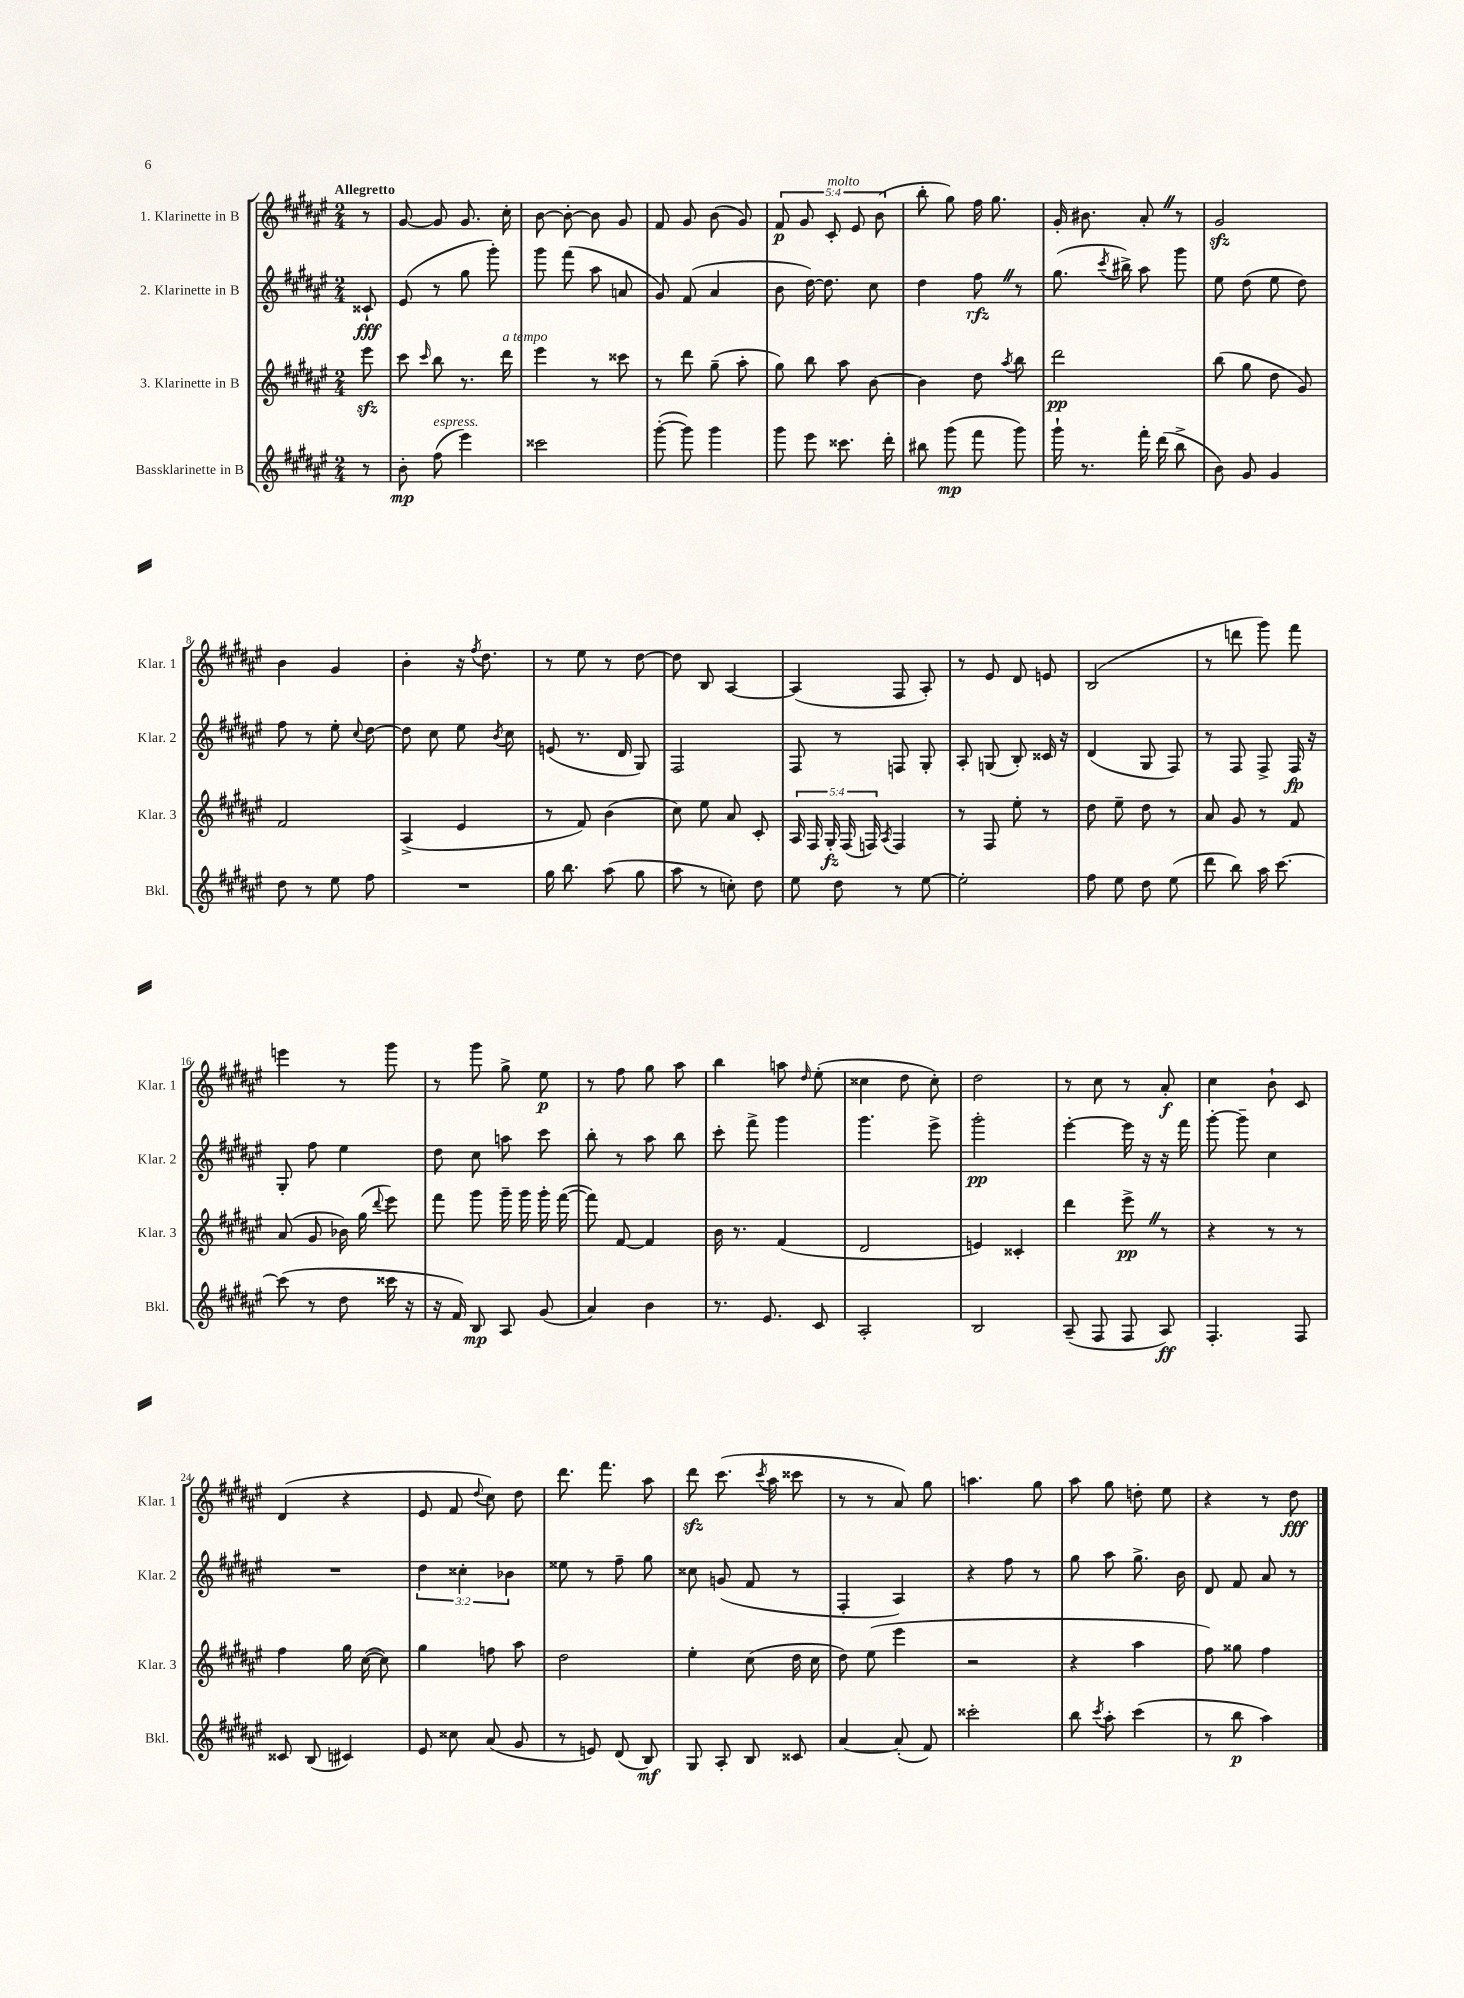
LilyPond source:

<<
\new StaffGroup <<
\new Staff = "s0" \with { instrumentName = "1. Klarinette in B" shortInstrumentName = "Klar. 1" } {
    \clef treble \key fis \major \numericTimeSignature \time 2/4 \override Staff.TupletNumber.text = #tuplet-number::calc-fraction-text \partial 8 \tempo "Allegretto"
    \autoBeamOff r8 |
    gis'8~ gis'8 gis'8. cis''16-. |
    b'8~ b'8~-. b'8 gis'8 |
    fis'8 gis'8 b'8( gis'8) |
    \tuplet 5/4 { fis'8\p gis'8 cis'8-.^\markup { \italic "molto" } eis'8 b'8( } |
    b''8-. gis''8) fis''16 gis''8. |
    gis'16-. bis'8. ais'8-. \once \override BreathingSign.text = \markup { \musicglyph "scripts.caesura.straight" } \breathe r8 |
    gis'2\sfz |
    b'4 gis'4 |
    b'4-. r16 \acciaccatura { fis''8 } dis''8. |
    r8 eis''8 r8 dis''8~ |
    dis''8 b8 ais4~ |
    ais4( fis8 ais8-.) |
    r8 eis'8 dis'8 e'8 |
    b2( |
    r8 d'''8 gis'''8) fis'''8 |
    e'''4 r8 gis'''8 |
    r8 gis'''8 gis''8-> eis''8\p |
    r8 fis''8 gis''8 ais''8 |
    b''4 a''8 \grace { dis''16 } eis''8-.( |
    cisis''4 dis''8 cisis''8-.) |
    dis''2 |
    r8 cis''8 r8 ais'8-.\f |
    cis''4 b'8-! cis'8 |
    dis'4( r4 |
    eis'8 fis'8 \appoggiatura { dis''8 } cis''8) dis''8 |
    dis'''8. fis'''8. ais''8 |
    dis'''8\sfz cis'''8.( \acciaccatura { cis'''8 } ais''16 cisis'''8 |
    r8 r8 ais'8) gis''8 |
    a''4. gis''8 |
    ais''8 gis''8 d''8-. eis''8 |
    r4 r8 dis''8\fff \bar "|." |
}
\new Staff = "s1" \with { instrumentName = "2. Klarinette in B" shortInstrumentName = "Klar. 2" } {
    \clef treble \key fis \major \numericTimeSignature \time 2/4 \override Staff.TupletNumber.text = #tuplet-number::calc-fraction-text \partial 8
    \autoBeamOff cisis'8-!\fff |
    eis'8( r8 gis''8 gis'''8-.) |
    gis'''8 fis'''8( ais''8 a'8 |
    gis'8) fis'8( ais'4 |
    b'8 dis''16~) dis''8. cis''8 |
    dis''4 fis''8\rfz \once \override BreathingSign.text = \markup { \musicglyph "scripts.caesura.straight" } \breathe r8 |
    gis''8.( \acciaccatura { cis'''8 } bis''16->) ais''8 gis'''8 |
    eis''8 dis''8( eis''8 dis''8) |
    fis''8 r8 eis''8-. \appoggiatura { cis''8 } dis''8~ |
    dis''8 cis''8 eis''8 \acciaccatura { b'8 } cis''8 |
    e'8( r8. dis'16 gis8) |
    fis2 |
    fis8 r8 f8 gis8-. |
    ais8-. g8( b8-.) cisis'16 r16 |
    dis'4( gis8 fis8) |
    r8 fis8 fis8-> fis16\fp r16 |
    gis8-. fis''8 eis''4 |
    dis''8 cis''8 a''8 cis'''8 |
    b''8-. r8 ais''8 b''8 |
    cis'''8-. fis'''8-> gis'''4 |
    gis'''4. eis'''8-> |
    gis'''2-.\pp |
    eis'''4~-. eis'''16 r16 r16 fis'''16 |
    gis'''8~-. gis'''8-- cis''4 |
    R2 |
    \tuplet 3/2 { dis''4 cisis''4-. bes'4 } |
    eisis''8 r8 fis''8-- gis''8 |
    cisis''8 g'8( fis'8 r8 |
    fis4-. ais4) |
    r4 fis''8 r8 |
    gis''8 ais''8 gis''8.-> b'16 |
    dis'8 fis'8 ais'8 r8 \bar "|." |
}
\new Staff = "s2" \with { instrumentName = "3. Klarinette in B" shortInstrumentName = "Klar. 3" } {
    \clef treble \key fis \major \numericTimeSignature \time 2/4 \override Staff.TupletNumber.text = #tuplet-number::calc-fraction-text \partial 8
    \autoBeamOff eis'''8\sfz |
    cis'''8 \grace { cis'''16 } b''8 r8. dis'''16^\markup { \italic "a tempo" } |
    eis'''4 r8 cisis'''8 |
    r8 dis'''8 gis''8--( ais''8-. |
    gis''8) b''8 ais''8 b'8~ |
    b'4 dis''8 \acciaccatura { ais''8 } b''8 |
    dis'''2\pp |
    b''8( gis''8 dis''8 gis'8) |
    fis'2 |
    ais4->( eis'4 |
    r8 fis'8) b'4( |
    cis''8) eis''8 ais'8 cis'8-. |
    \tuplet 5/4 { ais16 fis16 gis16-.\fz fis16( f16) } \acciaccatura { ais8 } f4 |
    r8 fis8 eis''8-. r8 |
    dis''8 eis''8-- dis''8 r8 |
    ais'8 gis'8 r8 fis'8 |
    ais'8( gis'8 bes'16) gis''16( \appoggiatura { dis'''8 } eis'''8) |
    fis'''8 gis'''8 gis'''16-- gis'''16 gis'''16-. fis'''16~( |
    fis'''8) fis'8~ fis'4 |
    b'16 r8. fis'4( |
    dis'2 |
    e'4) cisis'4-. |
    dis'''4 eis'''8->\pp \once \override BreathingSign.text = \markup { \musicglyph "scripts.caesura.straight" } \breathe r8 |
    r4 r8 r8 |
    fis''4 gis''16 cis''16~( cis''8) |
    gis''4 f''8 ais''8 |
    dis''2 |
    eis''4-. cis''8( dis''16 cis''16 |
    dis''8) eis''8( eis'''4 |
    r2 |
    r4 ais''4 |
    fis''8) gisis''8 fis''4 \bar "|." |
}
\new Staff = "s3" \with { instrumentName = "Bassklarinette in B" shortInstrumentName = "Bkl." } {
    \clef treble \key fis \major \numericTimeSignature \time 2/4 \partial 8
    \autoBeamOff r8 |
    b'8-.\mp fis''8^\markup { \italic "espress." }( eis'''4) |
    cisis'''2 |
    gis'''8~-.( gis'''8) gis'''4 |
    gis'''8 eis'''8 cisis'''8. dis'''16-. |
    bis''8 gis'''8\mp( fis'''8 gis'''8) |
    gis'''16-! r8. fis'''16-. dis'''16( b''8-> |
    b'8) gis'8 gis'4 |
    dis''8 r8 eis''8 fis''8 |
    R2 |
    gis''16 b''8. ais''8( gis''8 |
    ais''8 r8 c''8-.) dis''8 |
    eis''8 dis''8 r8 eis''8~ |
    eis''2-. |
    fis''8 eis''8 dis''8 eis''8( |
    dis'''8 b''8) ais''16 cis'''8.~ |
    cis'''8( r8 dis''8 cisis'''16 r16 |
    r16 fis'16) b8\mp ais8 gis'8( |
    ais'4) b'4 |
    r8. eis'8. cis'8 |
    ais2-. |
    b2 |
    ais8--( fis8 fis8 ais8\ff) |
    fis4.-. fis8 |
    cisis'8 b8( cis'4) |
    eis'8 cisis''8 ais'8( gis'8 |
    r8 e'8) dis'8( b8\mf) |
    gis8 ais8-. b8 cisis'8 |
    ais'4~ ais'8-.( fis'8) |
    cisis'''2-. |
    b''8 \acciaccatura { cis'''8 } ais''8-. cis'''4( |
    r8 b''8\p ais''4) \bar "|." |
}
>>
>>
